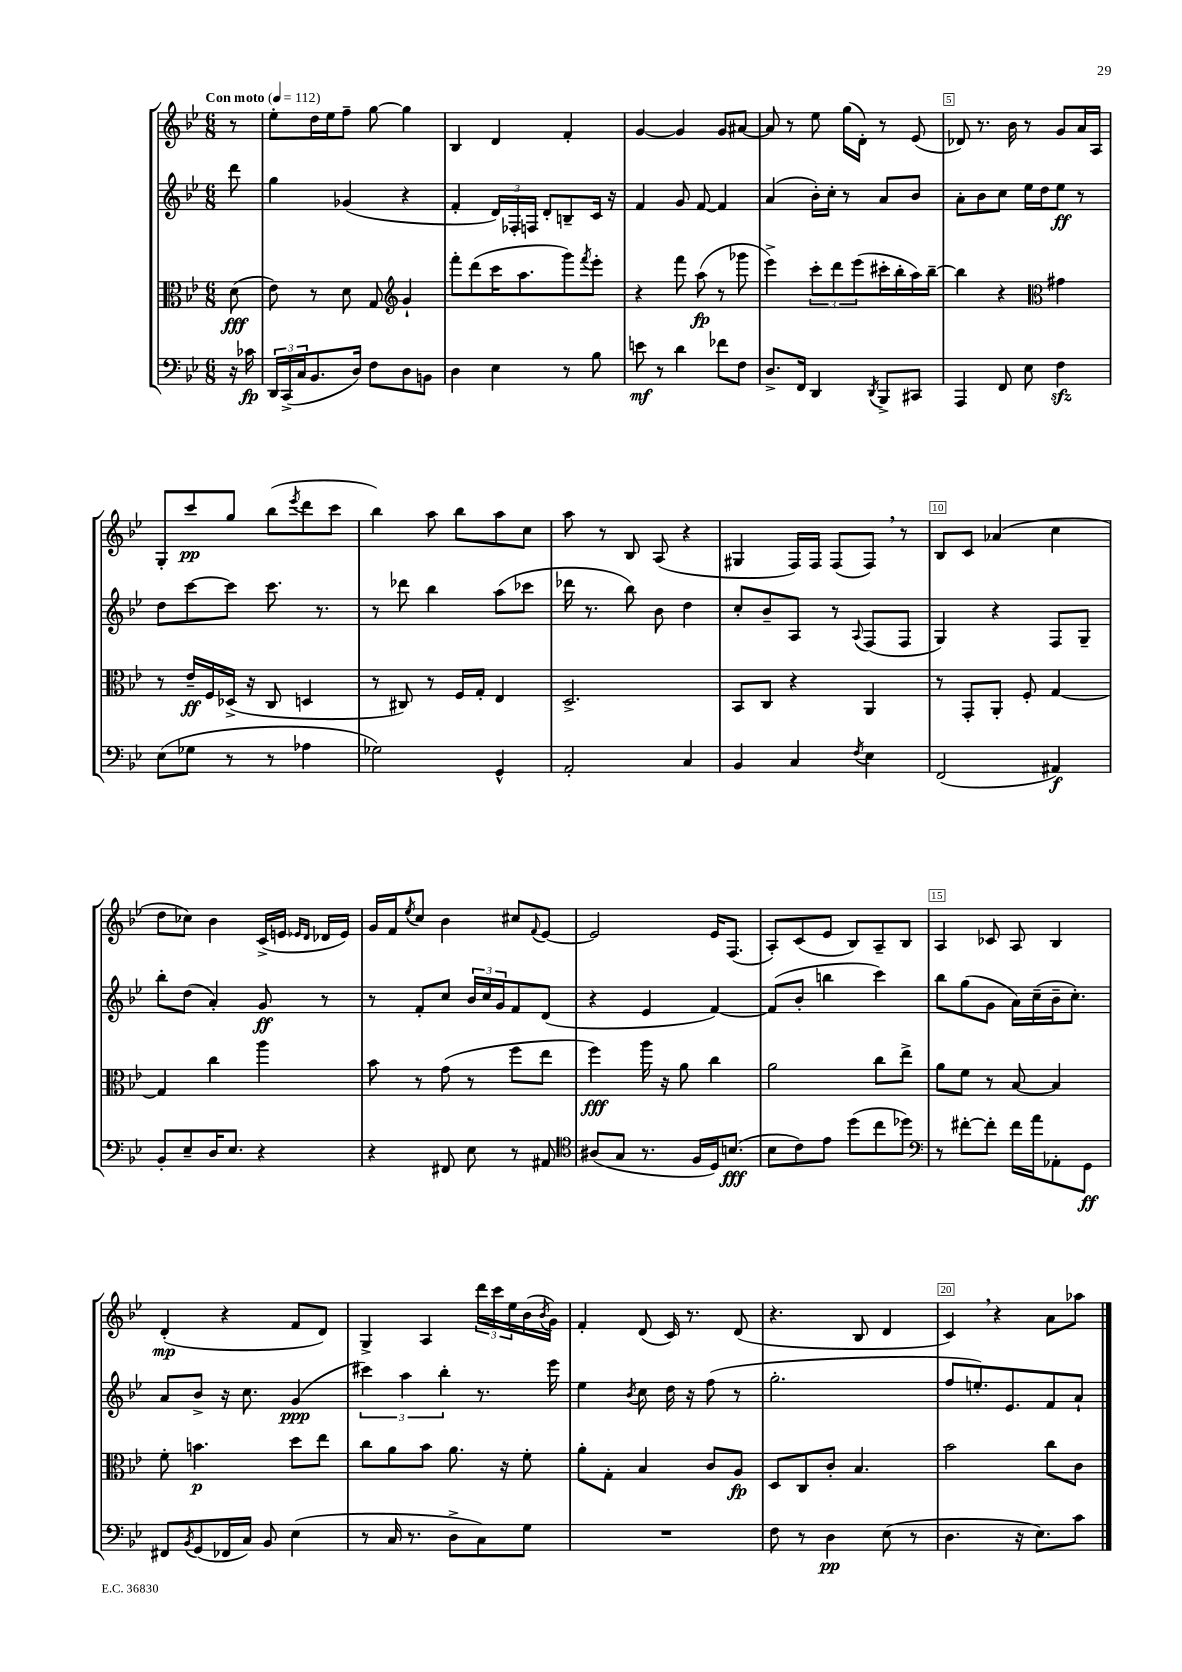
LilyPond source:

<<
\new StaffGroup <<
\new Staff = "s0" {
    \clef treble \key bes \major \numericTimeSignature \time 6/8 \partial 8 \tempo "Con moto" 4 = 112
    r8 |
    ees''8-. d''16 ees''16 f''8-- g''8~ g''4 |
    bes4 d'4 f'4-. |
    g'4~ g'4 g'8 ais'8~ |
    ais'8 r8 ees''8 g''16( d'16-.) r8 ees'8( |
    des'8) r8. bes'16 r8 g'8 a'16 a16 |
    g8-. c'''8\pp g''8 bes''8( \acciaccatura { ees'''8 } d'''8 c'''8 |
    bes''4) a''8 bes''8 a''8 c''8 |
    a''8 r8 bes8 a8( r4 |
    gis4 f16) f16 f8( f8) \breathe r8 |
    bes8 c'8 aes'4( c''4 |
    d''8 ces''8) bes'4 c'16->( e'16 \grace { ees'16 d'16 } des'16 ees'16) |
    g'16 f'16 \acciaccatura { ees''8 } c''8 bes'4 cis''8 \appoggiatura { f'8 } ees'8~ |
    ees'2 ees'16 f8.( |
    a8-.) c'8( ees'8 bes8) a8-- bes8 |
    a4 ces'8 a8 bes4 |
    d'4-.\mp( r4 f'8 d'8) |
    g4-> a4 \tuplet 3/2 { d'''16 c'''16 ees''16 } bes'16( \acciaccatura { bes'8 } g'16) |
    f'4-. d'8( c'16) r8. d'8( |
    r4. bes8 d'4 |
    c'4) \breathe r4 a'8 aes''8 \bar "|." |
}
\new Staff = "s1" {
    \clef treble \key bes \major \numericTimeSignature \time 6/8 \partial 8
    d'''8 |
    g''4 ges'4( r4 |
    f'4-. \tuplet 3/2 { d'16) fes16-. f16 } d'8-. b8-- c'16 r16 |
    f'4 g'8 f'8~ f'4 |
    a'4( bes'16-.) c''16-. r8 a'8 bes'8 |
    a'8-. bes'8 c''8 ees''16 d''16 ees''8\ff r8 |
    d''8 c'''8~ c'''8 c'''8. r8. |
    r8 des'''8 bes''4 a''8( ces'''8 |
    des'''16 r8. bes''8) bes'8 d''4 |
    c''8-. bes'8-- a8 r8 \appoggiatura { a8 } f8( f8 |
    g4) r4 f8 g8-- |
    bes''8-. d''8( a'4-.) g'8\ff r8 |
    r8 f'8-. c''8 \tuplet 3/2 { bes'16 c''16 g'16 } f'8 d'8( |
    r4 ees'4 f'4~) |
    f'8( bes'8-. b''4 c'''4) |
    bes''8 g''8( g'8 a'16) c''16--( bes'16-- c''8.-.) |
    a'8 bes'8-> r16 c''8. g'4\ppp( |
    \tuplet 3/2 { cis'''4) a''4 bes''4-. } r8. ees'''16 |
    ees''4 \acciaccatura { bes'8 } c''8 d''16 r16 f''8( r8 |
    g''2.-. |
    f''8 e''8.-.) ees'8. f'8 a'8-! \bar "|." |
}
\new Staff = "s2" {
    \clef alto \key bes \major \numericTimeSignature \time 6/8 \partial 8
    d'8\fff( |
    ees'8) r8 d'8 g8 \clef treble g'4-! |
    f'''8-. d'''8( c'''16 a''8. g'''8) \acciaccatura { f'''8 } ees'''8-. |
    r4 f'''8 a''8\fp( r8 ges'''8 |
    ees'''4->) \tuplet 3/2 { c'''8-. d'''8 ees'''8( } cis'''16-. bes''16-. a''16) bes''16~-- |
    bes''4 r4 \clef alto gis'4 |
    r8 ees'16--\ff f16 des16->( r16 c8 d4 |
    r8 cis8) r8 f16 g16-. ees4 |
    d2.-> |
    bes,8 c8 r4 a,4 |
    r8 g,8-. a,8-. f8-. g4~ |
    g4 c''4 a''4 |
    bes'8 r8 g'8( r8 f''8 ees''8 |
    f''4\fff) a''16 r16 a'8 c''4 |
    a'2 c''8 ees''8-> |
    a'8 f'8 r8 bes8~ bes4 |
    f'8-. b'4.\p d''8 ees''8 |
    c''8 a'8 bes'8 a'8. r16 f'8-. |
    a'8-. g8-. bes4 c'8 a8\fp |
    d8 c8 c'8-. bes4. |
    bes'2 c''8 c'8 \bar "|." |
}
\new Staff = "s3" {
    \clef bass \key bes \major \numericTimeSignature \time 6/8 \partial 8
    r16 ces'16\fp |
    \tuplet 3/2 { d,16 c,16->( c16 } bes,8. d16) f8 d8 b,8 |
    d4 ees4 r8 bes8 |
    e'8\mf r8 d'4 fes'8 f8 |
    d8.-> f,16 d,4 \acciaccatura { d,8 } bes,,8-> cis,8 |
    a,,4 f,8 ees8 f4\sfz |
    ees8( ges8 r8 r8 aes4 |
    ges2) g,4-^ |
    a,2-. c4 |
    bes,4 c4 \acciaccatura { f8 } ees4 |
    f,2( ais,4\f) |
    bes,8-. ees8-- d16 ees8. r4 |
    r4 fis,8 ees8 r8 ais,8 |
    \clef tenor ais8( g8 r8. f16 d16) b8.\fff( |
    bes8 c'8) ees'8 d''8( c''8 des''8) |
    \clef bass r8 fis'8~-. fis'8-. fis'16 a'16 aes,8-. g,8\ff |
    fis,8 \acciaccatura { bes,8 } g,8( fes,16 c16) bes,8 ees4( |
    r8 c16 r8. d8-> c8) g8 |
    R2. |
    f8 r8 d4\pp ees8( r8 |
    d4. r16 ees8.) c'8 \bar "|." |
}
>>
>>
\layout { \context { \Score \override BarNumber.break-visibility = ##(#f #t #t) barNumberVisibility = #(every-nth-bar-number-visible 5) \override BarNumber.stencil = #(make-stencil-boxer 0.1 0.3 ly:text-interface::print) } }
